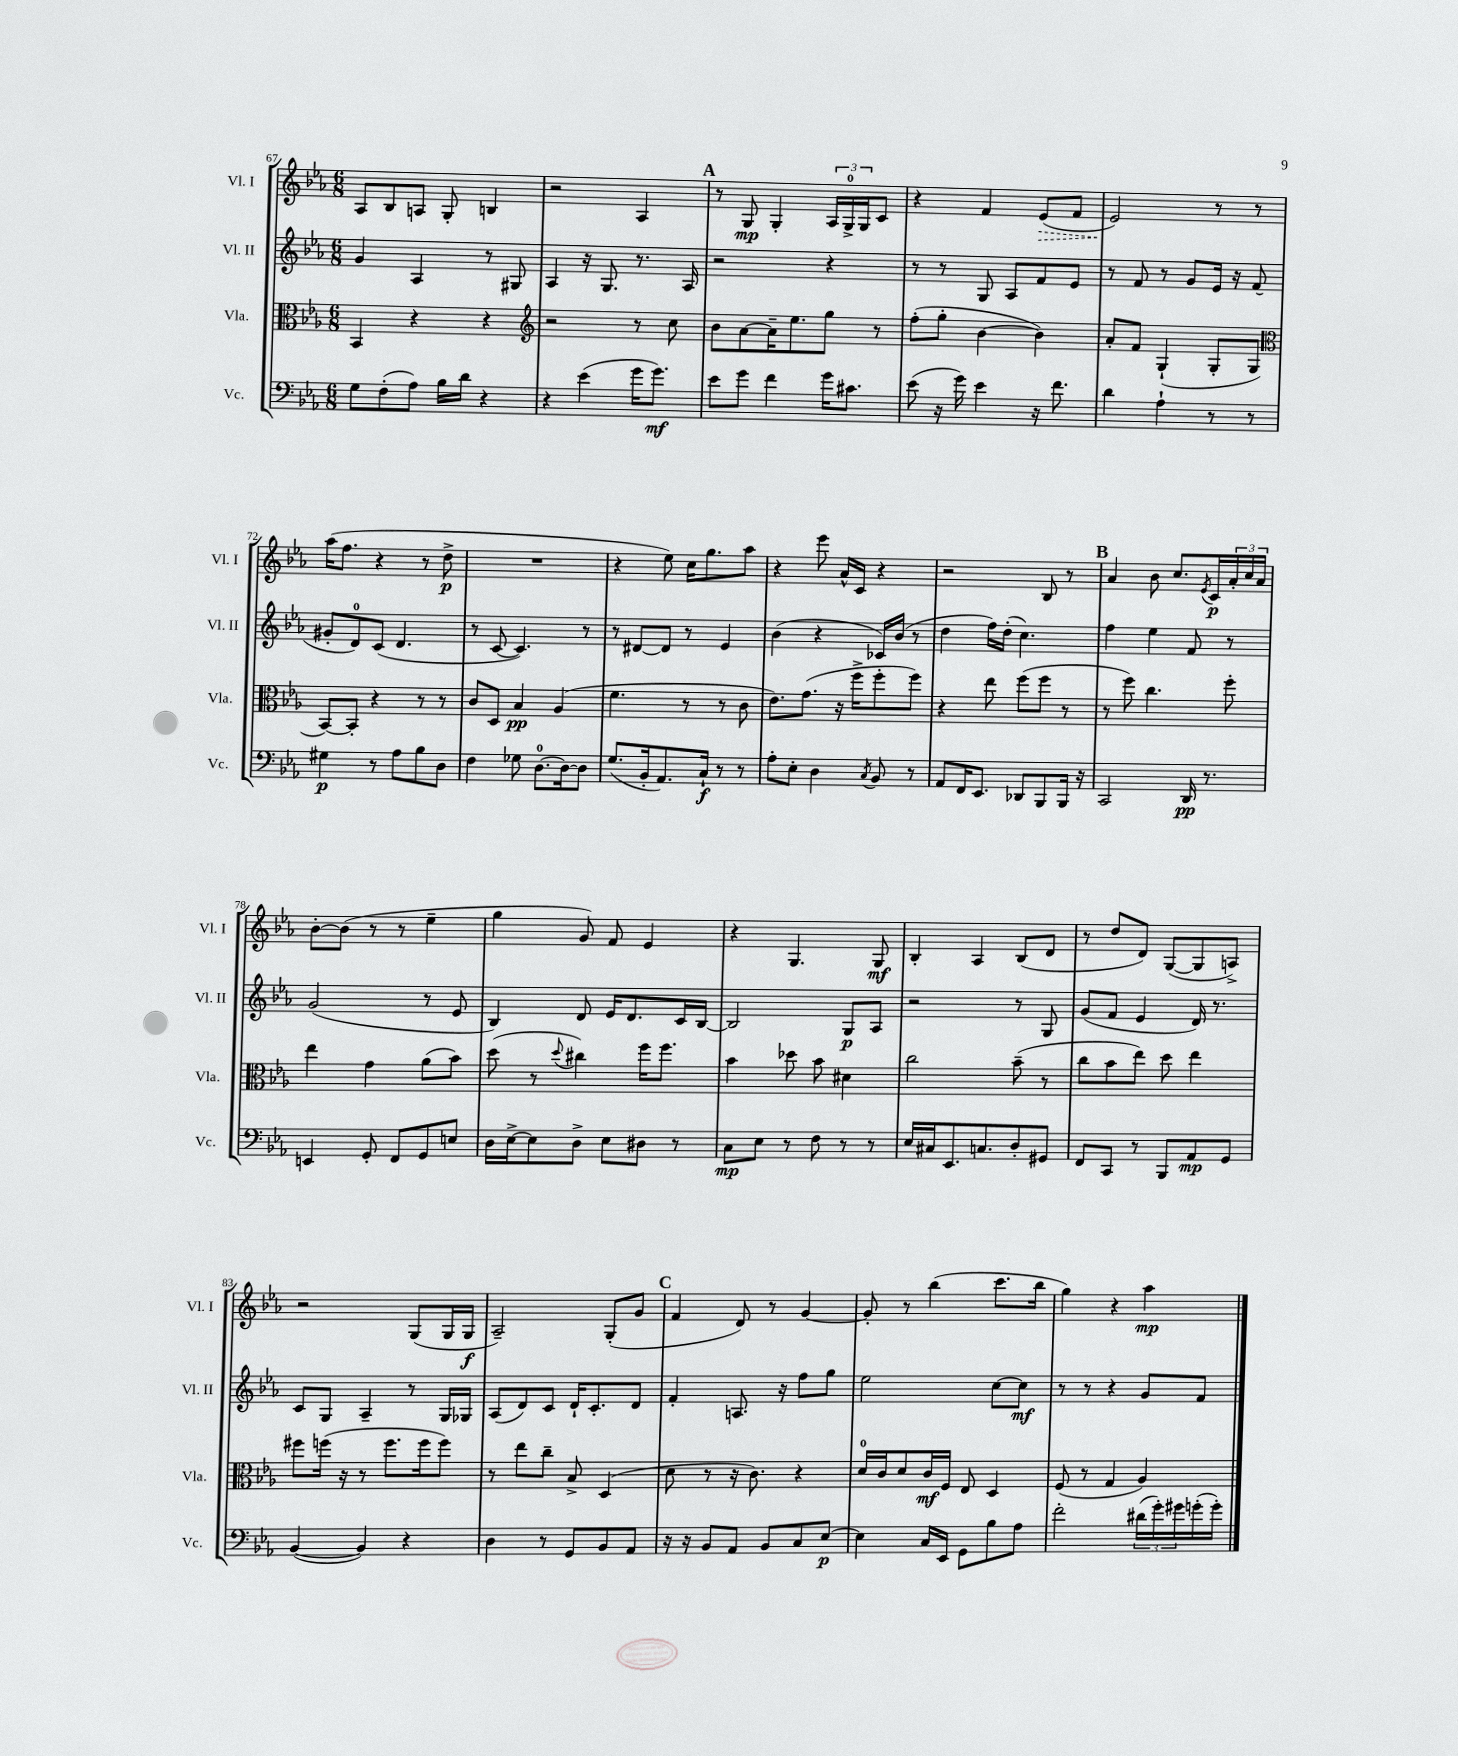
<<
\new StaffGroup <<
\new Staff = "s0" \with { instrumentName = "Vl. I" shortInstrumentName = "Vl. I" } {
    \clef treble \key ees \major \numericTimeSignature \time 6/8
    aes8 bes8 a8 g8-. b4 |
    r2 aes4 |
    \mark \markup { \bold "A" } r8 g8\mp g4-. \tuplet 3/2 { aes16 g16-0-> g16 } c'8 |
    r4 f'4 \once \override Hairpin.style = #'dashed-line ees'8\>( f'8 |
    ees'2\!) r8 r8 |
    aes''16( f''8. r4 r8 d''8->\p |
    R2. |
    r4 ees''8) c''16 g''8. aes''8 |
    r4 ees'''8 aes'16-^ c'16 r4 |
    r2 bes8 r8 |
    \mark \markup { \bold "B" } aes'4 bes'8 c''8. \acciaccatura { ees'8 } c'16\p \tuplet 3/2 { aes'16-. c''16 aes'16 } |
    bes'8~-. bes'8( r8 r8 ees''4-- |
    g''4 g'8) f'8 ees'4 |
    r4 g4. g8\mf |
    bes4-. aes4 bes8( d'8 |
    r8 d''8 d'8) g8~( g8 a8->) |
    r2 g8( g16 g16\f |
    aes2--) g8-.( g'8 |
    \mark \markup { \bold "C" } f'4 d'8) r8 g'4~ |
    g'8-. r8 bes''4( c'''8. bes''16 |
    g''4) r4 aes''4\mp \bar "|." |
}
\new Staff = "s1" \with { instrumentName = "Vl. II" shortInstrumentName = "Vl. II" } {
    \clef treble \key ees \major \numericTimeSignature \time 6/8
    g'4 aes4 r8 gis8 |
    aes4 r16 g8. r8. aes16 |
    \mark \markup { \bold "A" } r2 r4 |
    r8 r8 g8 aes8 f'8 ees'8 |
    r8 f'8 r8 g'8 ees'16 r16 f'8( |
    gis'8-. d'8-0) c'8( d'4. |
    r8 c'8~ c'4.) r8 |
    r8 dis'8~ dis'8 r8 ees'4 |
    bes'4( r4 ces'16) bes'16( r8 |
    d''4 f''16) d''16-.( c''4.) |
    \mark \markup { \bold "B" } f''4 ees''4 f'8 r8 |
    g'2( r8 ees'8 |
    bes4) d'8 ees'16 d'8. c'16 bes16~ |
    bes2 g8\p aes8 |
    r2 r8 g8 |
    g'8( f'8 ees'4 d'16) r8. |
    c'8 g8 aes4-- r8 g16 ges16 |
    aes8( d'8) c'8 d'16-! c'8.-. d'8 |
    \mark \markup { \bold "C" } f'4-. a8. r16 f''8 g''8 |
    ees''2 c''8~ c''8\mf |
    r8 r8 r4 g'8 f'8 \bar "|." |
}
\new Staff = "s2" \with { instrumentName = "Vla." shortInstrumentName = "Vla." } {
    \clef alto \key ees \major \numericTimeSignature \time 6/8
    bes,4 r4 r4 |
    \clef treble r2 r8 c''8 |
    \mark \markup { \bold "A" } bes'8 aes'8~ aes'16-- ees''8. g''8 r8 |
    f''8-.( g''8-. bes'4~ bes'4) |
    aes'8-. f'8 g4-!( g8-. g8 |
    \clef alto bes,8~) bes,8-. r4 r8 r8 |
    c'8 d8 bes4\pp aes4( |
    f'4. r8 r8 c'8 |
    ees'8.) g'8.( r16 f''16-> f''8-. f''8) |
    r4 ees''8 f''8( f''8 r8 |
    \mark \markup { \bold "B" } r8 f''8) c''4. f''8-. |
    ees''4 g'4 aes'8( bes'8) |
    d''8( r8 \appoggiatura { d''8 } cis''4) f''16 f''8. |
    bes'4 des''8 bes'8 dis'4 |
    c''2 bes'8--( r8 |
    c''8 bes'8 ees''8) d''8 ees''4 |
    fis''8 f''16( r16 r8 f''8. f''16 f''8) |
    r8 ees''8 c''8-- bes8-> d4( |
    \mark \markup { \bold "C" } d'8 r8 r16 c'8.) r4 |
    d'16-0 c'16 d'8 c'16\mf f16 ees8 d4 |
    f8( r8 g4 aes4) \bar "|." |
}
\new Staff = "s3" \with { instrumentName = "Vc." shortInstrumentName = "Vc." } {
    \clef bass \key ees \major \numericTimeSignature \time 6/8
    g8 f8-.( aes8) bes16 d'16 r4 |
    r4 ees'4( g'16 g'8.\mf) |
    \mark \markup { \bold "A" } ees'8 g'8 f'4 g'16 cis'8. |
    ees'8( r16 g'16) ees'4 r16 f'8. |
    d'4 aes4-! r8 r8 |
    gis4\p r8 aes8 bes8 d8 |
    f4 ges8 d8.-0~ d16~ d8 |
    g8.( bes,16-. aes,8.) c16-!\f r8 r8 |
    aes8-. ees8-. d4 \acciaccatura { c8 } bes,8 r8 |
    aes,8 f,16 ees,8. des,8 bes,,8 bes,,16 r16 |
    \mark \markup { \bold "B" } c,2 d,16\pp r8. |
    e,4 g,8-. f,8 g,8 e8 |
    d16 ees16~-> ees8 d8-> ees8 dis8 r8 |
    c8\mp ees8 r8 f8 r8 r8 |
    ees16 cis16 ees,8. c8. d8-. gis,8 |
    f,8 c,8 r8 bes,,8 aes,8\mp g,8 |
    bes,4~( bes,4) r4 |
    d4 r8 g,8 bes,8 aes,8 |
    \mark \markup { \bold "C" } r16 r16 bes,8 aes,8 bes,8 c8 ees8~\p |
    ees4 c16 ees,16 g,8 bes8 aes8 |
    f'2-. \tuplet 3/2 { dis'16( g'16-.) gis'16 } g'16-.( g'16-.) \bar "|." |
}
>>
>>
\layout { \context { \Score currentBarNumber = #67 } }
